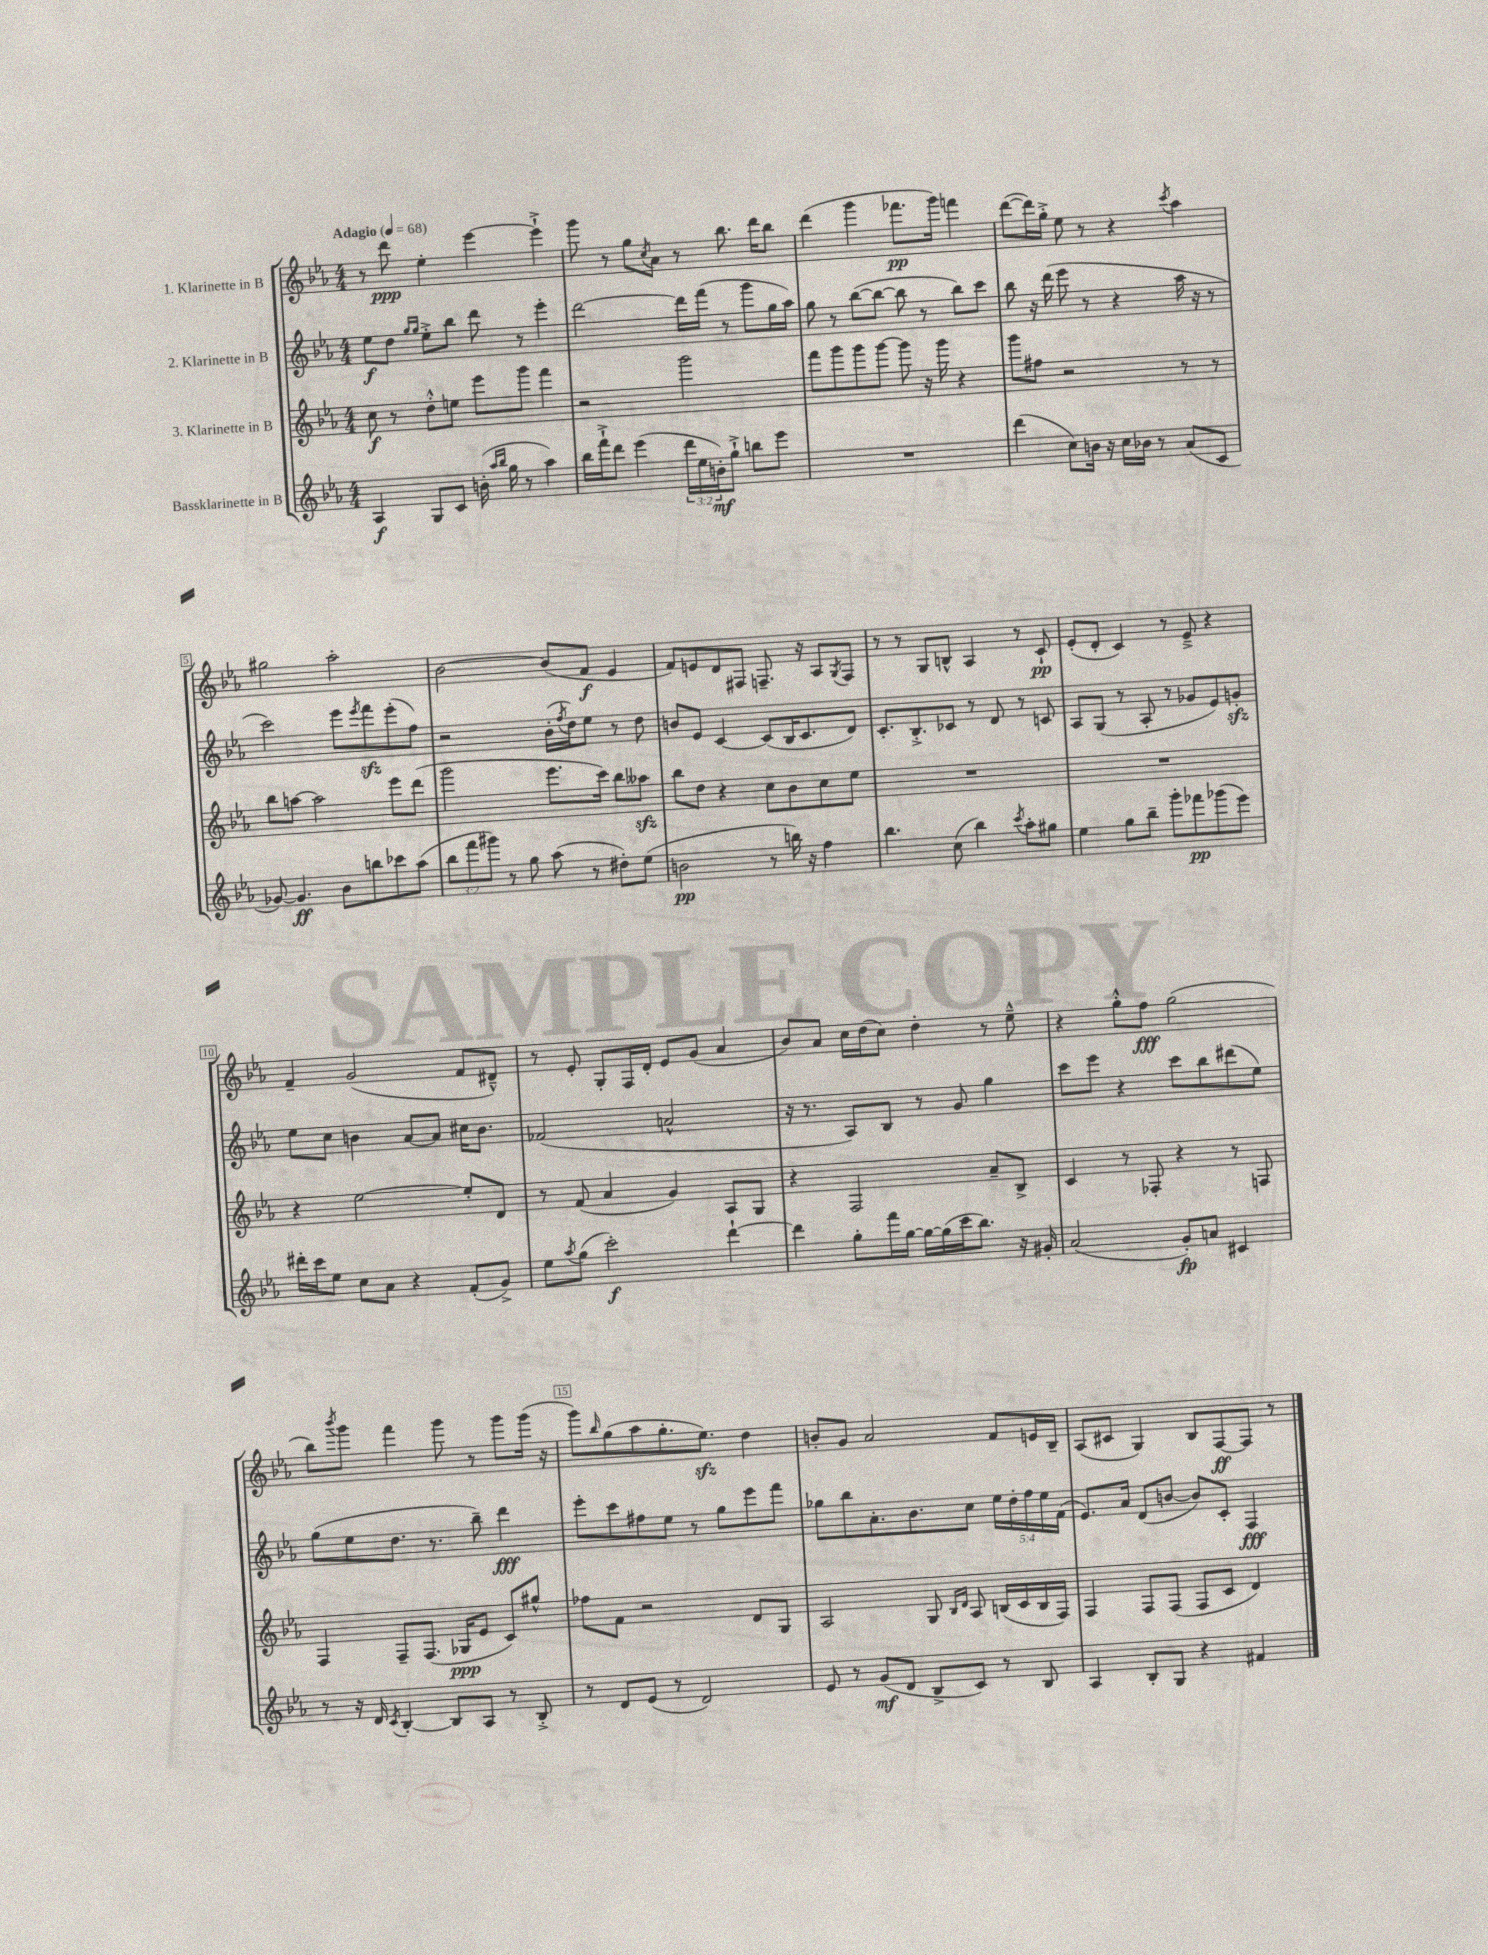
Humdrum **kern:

**kern	**kern	**kern	**kern
*staff4	*staff3	*staff2	*staff1
*clefG2	*clefG2	*clefG2	*clefG2
*k[b-e-a-]	*k[b-e-a-]	*k[b-e-a-]	*k[b-e-a-]
*M4/4	*M4/4	*M4/4	*M4/4
*MM68	*MM68	*MM68	*MM68
4A-/	8cc\	8ee-\L	8r
.	8r	8dd\J	8ddd\
.	.	16qqgg/LL	.
.	.	16qqgg/JJ	.
8G/L	8dd'^^\L	8ee-'^\L	4ee-'\
8c/J	8ee\J	8bb-\J	.
(16b'\	8eee-\L	8ddd\	[4eee-\
16qqaa-/LL	.	.	.
16qqbb-/JJ	.	.	.
16gg\	.	.	.
8r	8ggg\J	8r	.
4aa-\)	4fff\	4eee-'\	4eee-`^\]
=	=	=	=
16bb-\LL	2r	[2ddd\	8ggg\
16fff`^\J	.	.	.
8ddd\J	.	.	8r
(4eee-\	.	.	8gg\L
.	.	.	8qcc/
.	.	.	8a-\J
24ddd\LL	2ggg\	16ddd\]LL	8r
24ee-\	.	.	.
.	.	(16fff\JJ	.
24b'\J)	.	.	.
8gg`^\J	.	8r	8.bb-\
8bb\L	.	8ggg\L	.
.	.	.	16ddd\LK
8eee-\J	.	16gg\L	8bb-\J
.	.	16aa-\JJ)	.
=	=	=	=
1r	8fff\L	8gg\	(4ddd\
.	8ggg\	8r	.
.	8ggg\	([8bb-\L	4ggg\
.	[8ggg\J	8bb-\_J	.
.	8ggg\]	8bb-\]	8.fff-\L
.	16r	8r	.
.	16ggg\	.	16ggg\Jk)
.	4r	8bb-\L)	4fff\
.	.	8ccc\J	.
=	=	=	=
(4ddd\	8ggg\L	8bb-\	([8ddd\L
.	8ff#\J	16r	16ddd\]L)
.	.	(16ddd\	16gg'^\JJ
8cc\L)	2r	8eee-\	8ee-\
16b\Jk	.	8r	8r
16r	.	.	.
16cc\LL	.	4r	4r
16b-\JJ	.	.	.
8r	.	.	.
.	.	.	8qccc/
(8a-/L	8r	16aa-\	4aa-\
.	.	16r	.
8c/J	8r	8r	.
=	=	=	=
[8g-/)	8bb-\L	2ccc\)	2gg#\
4.g-/]	[8aa\J	.	.
.	2aa\]	.	.
8b-\L	.	8eee-\L	2aa-'\
.	.	8qeee-/	.
8bb\	.	8fff\	.
8ccc-\	8eee-\L	(8eee-'\	.
(8aa-\J	(8ddd\J	8ff\J)	.
=	=	=	=
12bb-\L	2ggg\	2r	[2b-\
12fff\	.	.	.
12ggg#\J)	.	.	.
8r	.	.	.
8gg\	.	.	.
(8aa-\	8.eee-\L	(16b-'\LL	(8b-/]L
.	.	8qff/	.
.	.	16dd\J)	.
8r	.	8ee-\J	8f/J
.	16ccc\Jk)	.	.
8dd#'\L)	8bb-\L	8r	4e-/
(8ee-\J	8aa--\J	8dd\	.
=	=	=	=
2b\	8bb-\L	8b/L	8f/L)
.	8dd\J	8e-/J	8e/
.	4r	[4c/	8d/
.	.	.	8F#/J
8r	8cc\L	(8c/]L	8.F~/
16bb\)	8b-\	16B-/K	.
16r	.	8.c/	16r
4ff\	8cc\	.	8A-/L
.	.	.	8qG/
.	8ee-\J	8d/J)	8F/J
=	=	=	=
4.bb-\	1r	8.c'/L	8r
.	.	.	8r
.	.	8.B-'^/	.
.	.	.	8G/L
(8cc\	.	8c-/J	8B^^/J
4bb-\)	.	8r	4A-/
.	.	8d/	.
8qccc/	.	.	.
8aa-'\L	.	8r	8r
8gg#\J	.	8c/	8c`/
=	=	=	=
4ee-\	1r	8A-/L	(8e-'/L
.	.	(8G/J	8d'/J
8gg\L	.	8r	4c/)
8bb-~\J	.	8A-'/	.
8ggg'\L	.	8r	8r
8fff-\	.	8g-/L	8e-~^/
(8ggg-\	.	8e-/)	4r
8eee-\J)	.	8g'/J	.
=	=	=	=
16ddd#'\LL	4r	8ee-\L	4f~/
16ccc\J	.	.	.
8ee-\J	.	8cc\J	.
8cc\L	[2ee-\	4b\	(2g/
8a-\J	.	.	.
4r	.	[8a-/L	.
.	.	8a-/]J	.
(8f'/L	8ee-'/]L	16cc#\LK	8f/L
.	.	8.b\J	.
8g^/J)	8d/J	.	8d#~^^/J)
=	=	=	=
8ee-\L	8r	(2f-/	8r
8qaa-/	.	.	.
(8gg\J	(8f/	.	8e-'/
2ccc'\)	4a-/	.	8G'/L
.	.	.	16F/L
.	.	.	16d'/JJ
.	4g/)	2a^^/	8e-/L
.	.	.	(8g/J
[4ddd`\	8A-/L	.	4a-/
.	8G/J	.	.
=	=	=	=
4ddd\]	4r	16r	8b-/L)
.	.	8.r	.
.	.	.	8a-/J
8gg'\L	2F/	8A-/L)	16cc\LL
.	.	.	(16dd\J
16fff\L	.	8B-/J	8cc\J)
[16gg\JJ	.	.	.
16gg\_LL	.	8r	4dd'\
(16gg\]	.	.	.
16ccc\J	.	8g/	.
8.bb-\J)	.	.	.
.	8a-~/L	4gg\	8r
16r	8B-^/J	.	8ee-~^^\
16g#'/	.	.	.
=	=	=	=
(2a-/	4c/	8ccc\L	4r
.	.	8eee-\J	.
.	8r	4r	8gg'^^\L
.	8F-'/	.	8ff\J
8g'/L)	4r	8ccc\L	(2gg\
8a/J	.	8bb-\	.
4c#/	8r	(8ddd#\	.
.	8F/	8ee-\J)	.
=	=	=	=
8r	4F/	(8gg\L	8bb-\L)
.	.	.	8qbbb-/
16r	.	8ee-\	8ggg\J
16d/	.	.	.
8qc/	.	.	.
[4B-'/	8F~/L	8.dd\J	4fff\
.	(8.F/J	.	.
.	.	8.r	.
8B-/]L	.	.	8ggg\
.	16G-/LK	.	.
8A-/J	8e-/J	8bb-~\)	8r
8r	8c/L)	4ddd\	8ggg\L
8B-'^/	8gg#^^/J	.	(16ggg\Jk
.	.	.	16r
=	=	=	=
8r	8ff-\L	8eee-'\L	8ggg\L)
.	.	.	16qqbb-/
8d/L	8f\J	8ccc\	(8gg\
(8e-/J	2r	8ff#\	8aa-\
8r	.	8ee-\J	8.gg'\
2d/)	.	8r	.
.	.	.	8.ee-\J)
.	.	8gg\L	.
.	8d/L	8eee-\	4dd\
.	8G/J	8fff\J	.
=	=	=	=
8e-/	2A-/	8gg-\L	8b'/L
8r	.	8bb-\	8g/J
(8g/L	.	8.a-'\	2a-/
8d/J	.	.	.
.	.	8.b-\	.
8B-^/L	8G/	.	.
.	16qqB-/LL	.	.
.	16qqd/JJ	.	.
8c/J)	8A-/	8cc\J	.
8r	(16B/LL	20ee-\LL	8f/L
.	.	20dd'\	.
.	16c/	.	.
.	.	20ff\	.
8B-/	16B/	.	16e/L
.	.	20ee-\	.
.	16F/JJ)	.	16B-~/JJ
.	.	(20f\JJ	.
=	=	=	=
4A-/	4F/	8.e-/L)	(8A-/L
.	.	.	8c#/J
.	.	16a-/Jk	.
8B-'/L	8F/L	(8d/L	4G/)
8G/J	(8F/J	[8b/J	.
4r	8F/L	8b/]L)	8B-/L
.	8c/J	8c'/J	[8F/
4f#/	4d/)	4F/	8F/]J
.	.	.	8r
==	==	==	==
*-	*-	*-	*-
